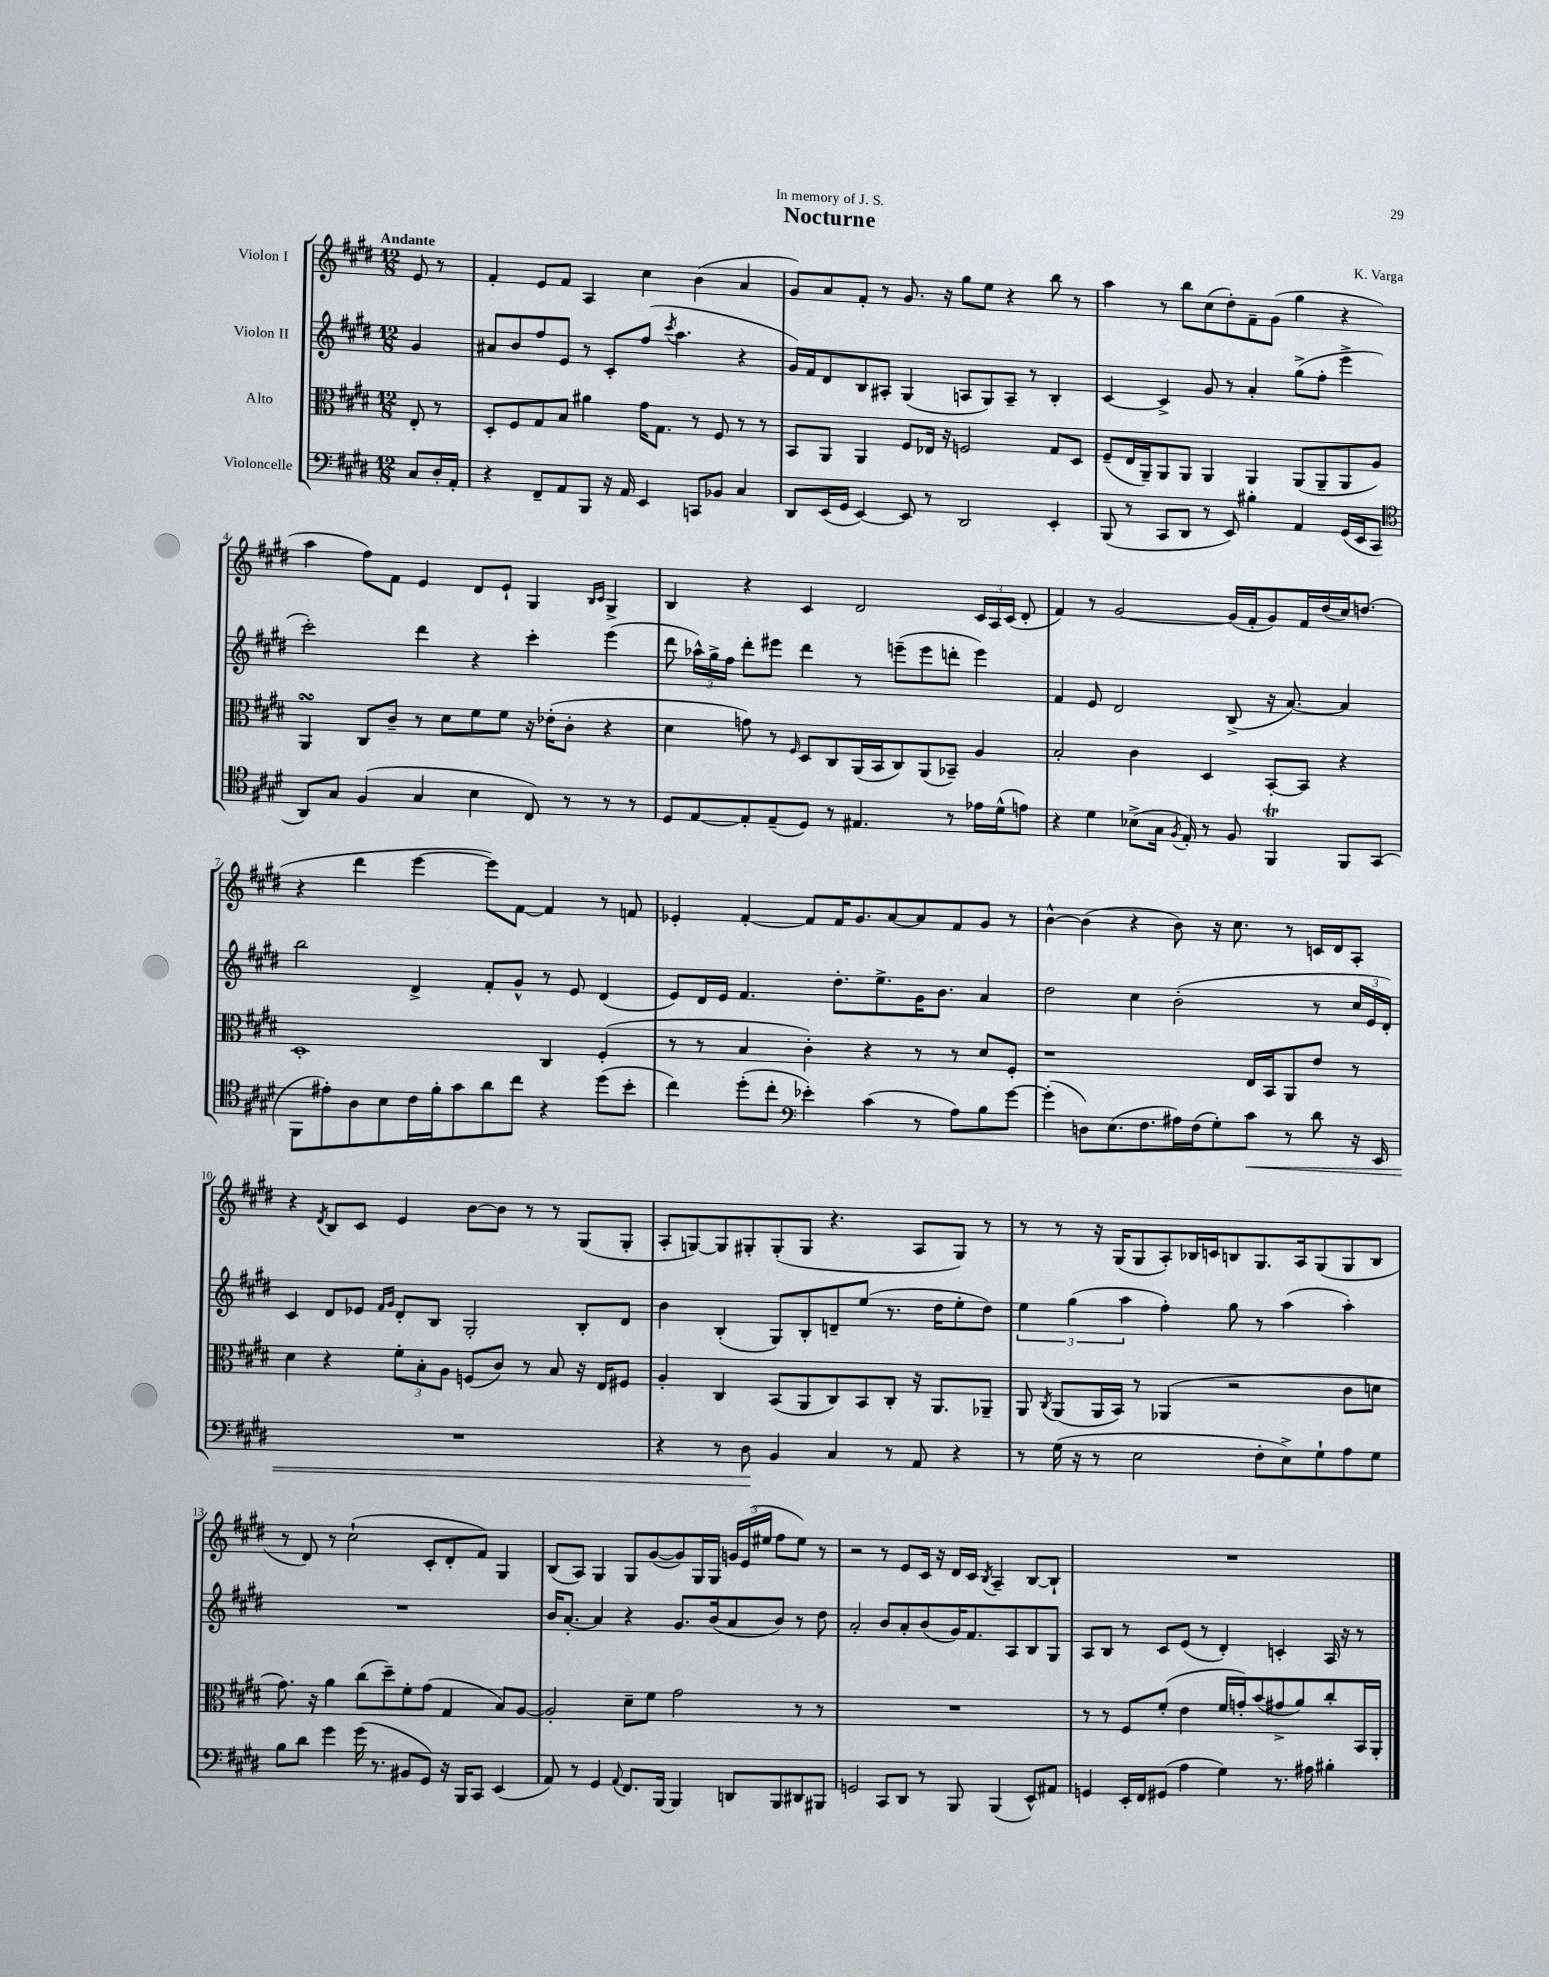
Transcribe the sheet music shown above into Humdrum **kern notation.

**kern	**dynam	**kern	**kern	**kern
*part4	*part4	*part3	*part2	*part1
*staff4	*staff4	*staff3	*staff2	*staff1
*I"Violoncelle	*	*I"Alto	*I"Violon II	*I"Violon I
*clefF4	*	*clefC3	*clefG2	*clefG2
*k[f#c#g#d#]	*	*k[f#c#g#d#]	*k[f#c#g#d#]	*k[f#c#g#d#]
*M12/8	*	*M12/8	*M12/8	*M12/8
=	=	=	=	=
!	!	!	!	!LO:TX:a:B:t=Andante
8C#/L	.	8E'/	4g#/	8e/
16D#'/L	.	8r	.	8r
16AA'/JJ	.	.	.	.
=1	=1	=1	=1	=1
4r	.	8D#'/L	8a#X/L	4f#'/
.	.	8F#/	8b/	.
8FF#~/L	.	8G#/	8ff#/	8e/L
8AA/	.	8B/J	8e/J	8f#/J
8BBB/J	.	4a#X\	8r	4A/
16r	.	.	8c#'/L	.
16AA/	.	.	.	.
4EE/	.	16g#\KL	(8ff#/J	4cc#\
.	.	8.G#\J	.	.
.	.	.	8qccc#/	.
.	.	.	4.aa\	.
8CCn/L	.	8r	.	(4b\
8BB-X/J	.	8F#/	.	.
4C#/	.	8r	4r	4a/
.	.	8r	.	.
=2	=2	=2	=2	=2
8DD#/L	.	8BB/L	16g#/LL)	8g#/L)
.	.	.	16f#/J	.
(16EE/L	.	8AA/J	8d#/	8a/
16GG#/JJ	.	.	.	.
[4EE/)	.	4AA/	8B/	8f#'/J
.	.	.	8A#X'/J	8r
8EE/]	.	8F#/L	(4G#/	8.g#/
8r	.	16E-X/Jk	.	.
.	.	16r	.	16r
2DD#/	.	2Fn/	8An/L	8gg#\L
.	.	.	8G#/)	8ee\J
.	.	.	8A~/J	4r
.	.	.	8r	.
4EE'/	.	8G#/L	4B'/	8bb\
.	.	8D#/J	.	8r
=3	=3	=3	=3	=3
(8BBB/	.	(8F#~/L	[4c#/	4aa\
8r	.	16E/L	.	.
.	.	16AA~/J)	.	.
8CC#/L	.	8AA/	4c#^/]	8r
8DD#/J	.	8AA/J	.	8bb\L
8r	.	4AA/	8g#/	(8cc#\
8EE/)	.	.	8r	8dd#'\)
4B#X'\	.	4AA/	4a'/	8f#~\
.	.	.	.	(8g#\J
4AA/	.	(8AA/L	(8gg#^\L	4gg#\
.	.	8AA~/	8ff#'\J	.
(16GG#/LL	.	8AA/	4eee^\	4r
16EE/J	.	.	.	.
8CC#/J	.	8A/J)	.	.
!!LO:LB:g=z
=4	=4	=4	=4	=4
*clefC4	*	*	*	*
8AA/L)	.	4AAsSSs/	2ccc#'\)	4aa\
8G#/J	.	.	.	.
(4F#/	.	8C#/L	.	8ff#\L)
.	.	8c#~/J	.	8f#\J
4G#/	.	8r	4ddd#\	4e/
.	.	8d#\L	.	.
4B\	.	8f#\	4r	8d#/L
.	.	8f#\J	.	8e`/J
8C#/)	.	16r	4ccc#'\	4G#/
.	.	(16e-X'\KL	.	.
8r	.	8c#'\J	.	.
.	.	.	.	16qqB/LL
.	.	.	.	16qqc#/JJ
8r	.	4r	(4eee\	4G#^/
8r	.	.	.	.
=5	=5	=5	=5	=5
8D#/L	.	4d#\	8ddd#\	4B/
[8E/	.	.	24aa-X^^\LL)	.
.	.	.	24gg#^\	.
.	.	.	24ff#\JJ	.
8E'/]	.	8gn\)	8ddd#'\L	4r
(8E~/	.	8r	8eee#X\J	.
.	.	16qqF#/	.	.
8D#/J)	.	8D#/L	4ddd#\	4c#/
8r	.	8C#/	.	.
4.E#X/	.	(16AA/L	8r	2d#/
.	.	16BB/J	.	.
.	.	8C#/)	(8eeen~\L	.
.	.	(8AA/	8eee\	.
8r	.	8BB-X~/J)	8dddn'\J	.
16e-X\LL	.	4A/	4eee\)	24c#/LL
.	.	.	.	24A/
(16d#^^\J	.	.	.	.
.	.	.	.	(24c#/JJ
8en\J)	.	.	.	8d#'/
=6	=6	=6	=6	=6
4r	.	2B'/	4f#/	4f#/)
4d#\	.	.	8e/	8r
.	.	.	2d#/	[2g#/
(8B-X^\L	.	4c#\	.	.
16G#\Jk	.	.	.	.
8qF#/	.	.	.	.
16E'/)	.	.	.	.
8r	.	4D#/	.	.
8F#/	.	.	(8B^/	(16g#/LL]
.	.	.	.	16f#'/J
4FF#T/	.	[8BB'/L	16r	8g#/)
.	.	.	[8.a/)	.
.	.	8BB/J]	.	16f#/L
.	.	.	.	(16dd#/
8FF#/L	.	4r	4a/]	16cc#/J)
.	.	.	.	(8.ddn/J
(8GG#/J	.	.	.	.
!!LO:LB:g=z
=7	=7	=7	=7	=7
8FF#\L	.	1D#'	2bb\	4r
8e#X'\)	.	.	.	.
8A\	.	.	.	4ddd#\
8B\	.	.	.	.
16c#\L	.	.	4d#^/	[4eee\
16f#'\J	.	.	.	.
8g#\	.	.	.	.
8a\	.	.	8f#'/L	8eee\L])
8cc#\J	.	.	8g#^^/J	[8f#\J
4r	.	4C#/	8r	4f#/]
.	.	.	8e/	.
(8dd#\L	.	(4F#'/	(4d#/	8r
8b'\J	.	.	.	8fn/
=8	=8	=8	=8	=8
4cc#\)	.	8r	8e/L)	4e-X'/
.	.	8r	16d#/L	.
.	.	.	16e/JJ	.
(8dd#'\L	.	4B/	4.f#/	[4f#'/
8cc#'\J	.	.	.	.
*clefF4	*	*	*	*
4e-X'\)	.	4c#'\)	.	8f#/L]
.	.	.	8.dd#'\L	16f#/K
.	.	.	.	8.g#/
(4c#\	.	4r	.	.
.	.	.	8.ee^\	.
.	.	.	.	[8a/
8r	.	8r	16g#\K	8a/]
.	.	.	8.b\J	.
8A\L)	.	8r	.	8f#/
8B\	.	8d#/L	4a/	8g#/J
[8g#\J	.	8F#'/J	.	8r
=9	=9	=9	=9	=9
(4g#'\]	.	1r	2dd#\	[4b^^\
8Dn\L)	.	.	.	(4b\]
(8.E\	.	.	.	.
.	.	.	4cc#\	4r
8.F#\	.	.	.	.
16A#X\L)	.	.	(2b'\	8b\)
(16F#\J	.	.	.	.
8G#'\)	.	.	.	16r
.	.	.	.	8.cc#\
!	!LO:HP:b	!	!	!
8c#\J	<	16E/LL	.	.
.	.	16BB/J	.	.
8r	.	8AA/	.	8r
8d#\	.	8e/J	8r	16cn/LL
.	.	.	.	16d#/J
16r	.	8r	24cc#/LL	8A'/J
.	.	.	24e/	.
16EE/	.	.	.	.
.	.	.	24d#'/JJ)	.
!!LO:LB:g=z
=10	=10	=10	=10	=10
1.r	.	4d#\	4c#/	4r
.	.	.	.	8qd#/
.	.	4r	8d#/L	8B/L
.	.	.	8e-X/J	8c#/J
.	.	.	16qqf#/LL	.
.	.	.	16qqg#/JJ	.
.	.	12f#'\L	8d#'/L	4e/
.	.	12B'\	.	.
.	.	.	8B/J	.
.	.	12A\J	.	.
.	.	(8Fn/L	2G#'/	[8b\L
.	.	8c#/J)	.	8b\J]
.	.	8r	.	8r
.	.	8B/	.	8r
.	.	16r	8B'/L	(8G#/L
.	.	16E/KL	.	.
.	.	8F#X/J	8d#/J	8G#'/J
=11	=11	=11	=11	=11
4r	.	4A'/	4b\	8A'/L
.	.	.	.	[8Gn/)
8r	.	4C#/	(4B'/	8G/]
8D#\	.	.	.	8G#X'/
4BB/	[	(8BB/L	8G#/L)	(8G#'/
.	.	8AA/	8B'/	8G#/J
4C#/	.	8C#/)	8dn~/	4.r
.	.	8BB/	(8ee/J	.
8r	.	8C#'/J	8.r	.
8AA/	.	16r	.	8A/L
.	.	8.AA/L	16dd#\KL	.
4r	.	.	8ee'\	8G#/J)
.	.	8AA-X~/J	8dd#\J)	8r
=12	=12	=12	=12	=12
8r	.	8AA/	6ee\	8r
.	.	8qC#/	.	.
(16G#\	.	(8AA/L	.	8r
.	.	.	(6gg#\	.
16r	.	.	.	.
8r	.	16AA/L	.	16r
.	.	16BB/JJ)	.	(16G#/KL
.	.	.	6aa\	.
2E\	.	8r	.	8G#/
.	.	(4AA-X/	4ff#'\)	8A'/)
.	.	.	.	16B-X/L
.	.	.	.	16cn/J
.	.	2r	8gg#\	8Bn/
8F#'\L	.	.	8r	8.G#/
8E^\)	.	.	(4aa\	.
.	.	.	.	16A/k
8G#`\	.	.	.	(8G#/
8A\	.	8c#\L	4aa'\)	8G#/
8G#\J	.	8dn\J	.	8B/J
!!LO:LB:g=z
=13	=13	=13	=13	=13
8B\L	.	8.g#\)	1.r	8r
8d#\J	.	.	.	8d#/)
.	.	16r	.	.
4g#\	.	4a\	.	8r
.	.	.	.	(2cc#`\
(16g#\	.	(8cc#\L	.	.
8.r	.	.	.	.
.	.	8dd#~\)	.	.
8BB#X/L	.	8f#'\	.	.
8GG#/J)	.	(8g#\J	.	8c#'/L
16r	.	4G#/	.	8d#'/
16BBB/KL	.	.	.	.
8CC#/J	.	.	.	8f#/J)
(4EE/	.	8B/L)	.	4G#/
.	.	[8A/J	.	.
=14	=14	=14	=14	=14
8AA/)	.	2A'/]	16b/KL	(8B/L
.	.	.	[8.a'/J	.
8r	.	.	.	8A/J)
4GG#/	.	.	4a/]	4G#/
8qqAA/	.	.	.	.
8.FF#/L	.	8d#~\L	4r	8G#/L
.	.	8f#\J	.	([8g#/
[16BBB/Jk	.	.	.	.
4BBB/]	.	2g#\	8.g#/L	8g#/])
.	.	.	.	16G#/L
.	.	.	(16b/k	16G#/JJ
8DDn/L	.	.	8a/	24gn/LL
.	.	.	.	(24e/
.	.	.	.	24ee#X/JJ
8BBB/	.	.	8b/J)	8ff#\L
8DD#X/	.	8r	8r	8ee#\J)
8BBB#X/J	.	8r	8dd#\	8r
=15	=15	=15	=15	=15
2GGn/	.	1.r	2a'/	2r
8CC#/L	.	.	8b/L	8r
8DD#/J	.	.	8a'/	8e/L
8r	.	.	(8b/	16c#/Jk
.	.	.	.	16r
8BBB/	.	.	16g#/K)	16d#/LL
.	.	.	8.f#/	16c#/JJ
.	.	.	.	8qB/
(4BBB/	.	.	.	4A~/
.	.	.	8A/	.
8EE^^/L)	.	.	8B/	[8B/L
8AA#X/J	.	.	8G#/J	8B`/J]
=16	=16	=16	=16	=16
4GGn/	.	8r	8A/L	1.r
.	.	8r	8B/J	.
16EE'/LL	.	8F#/L	8r	.
16FF#/J	.	.	.	.
(8GG#X/J	.	(8f#'/J	8c#/L	.
4A\	.	4e\	(8e/J	.
.	.	.	8r	.
4G#\)	.	16f#/LL	4d#'/)	.
.	.	16gn'/J)	.	.
.	.	(8b/	.	.
8.r	.	8g#X^/	4cn'/	.
.	.	8a/)	.	.
16A#X\	.	.	.	.
4B#X'\	.	8cc#'/	16A/	.
.	.	.	16r	.
.	.	16BB/L	8r	.
.	.	16AA'/JJ	.	.
==	==	==	==	==
*-	*-	*-	*-	*-
